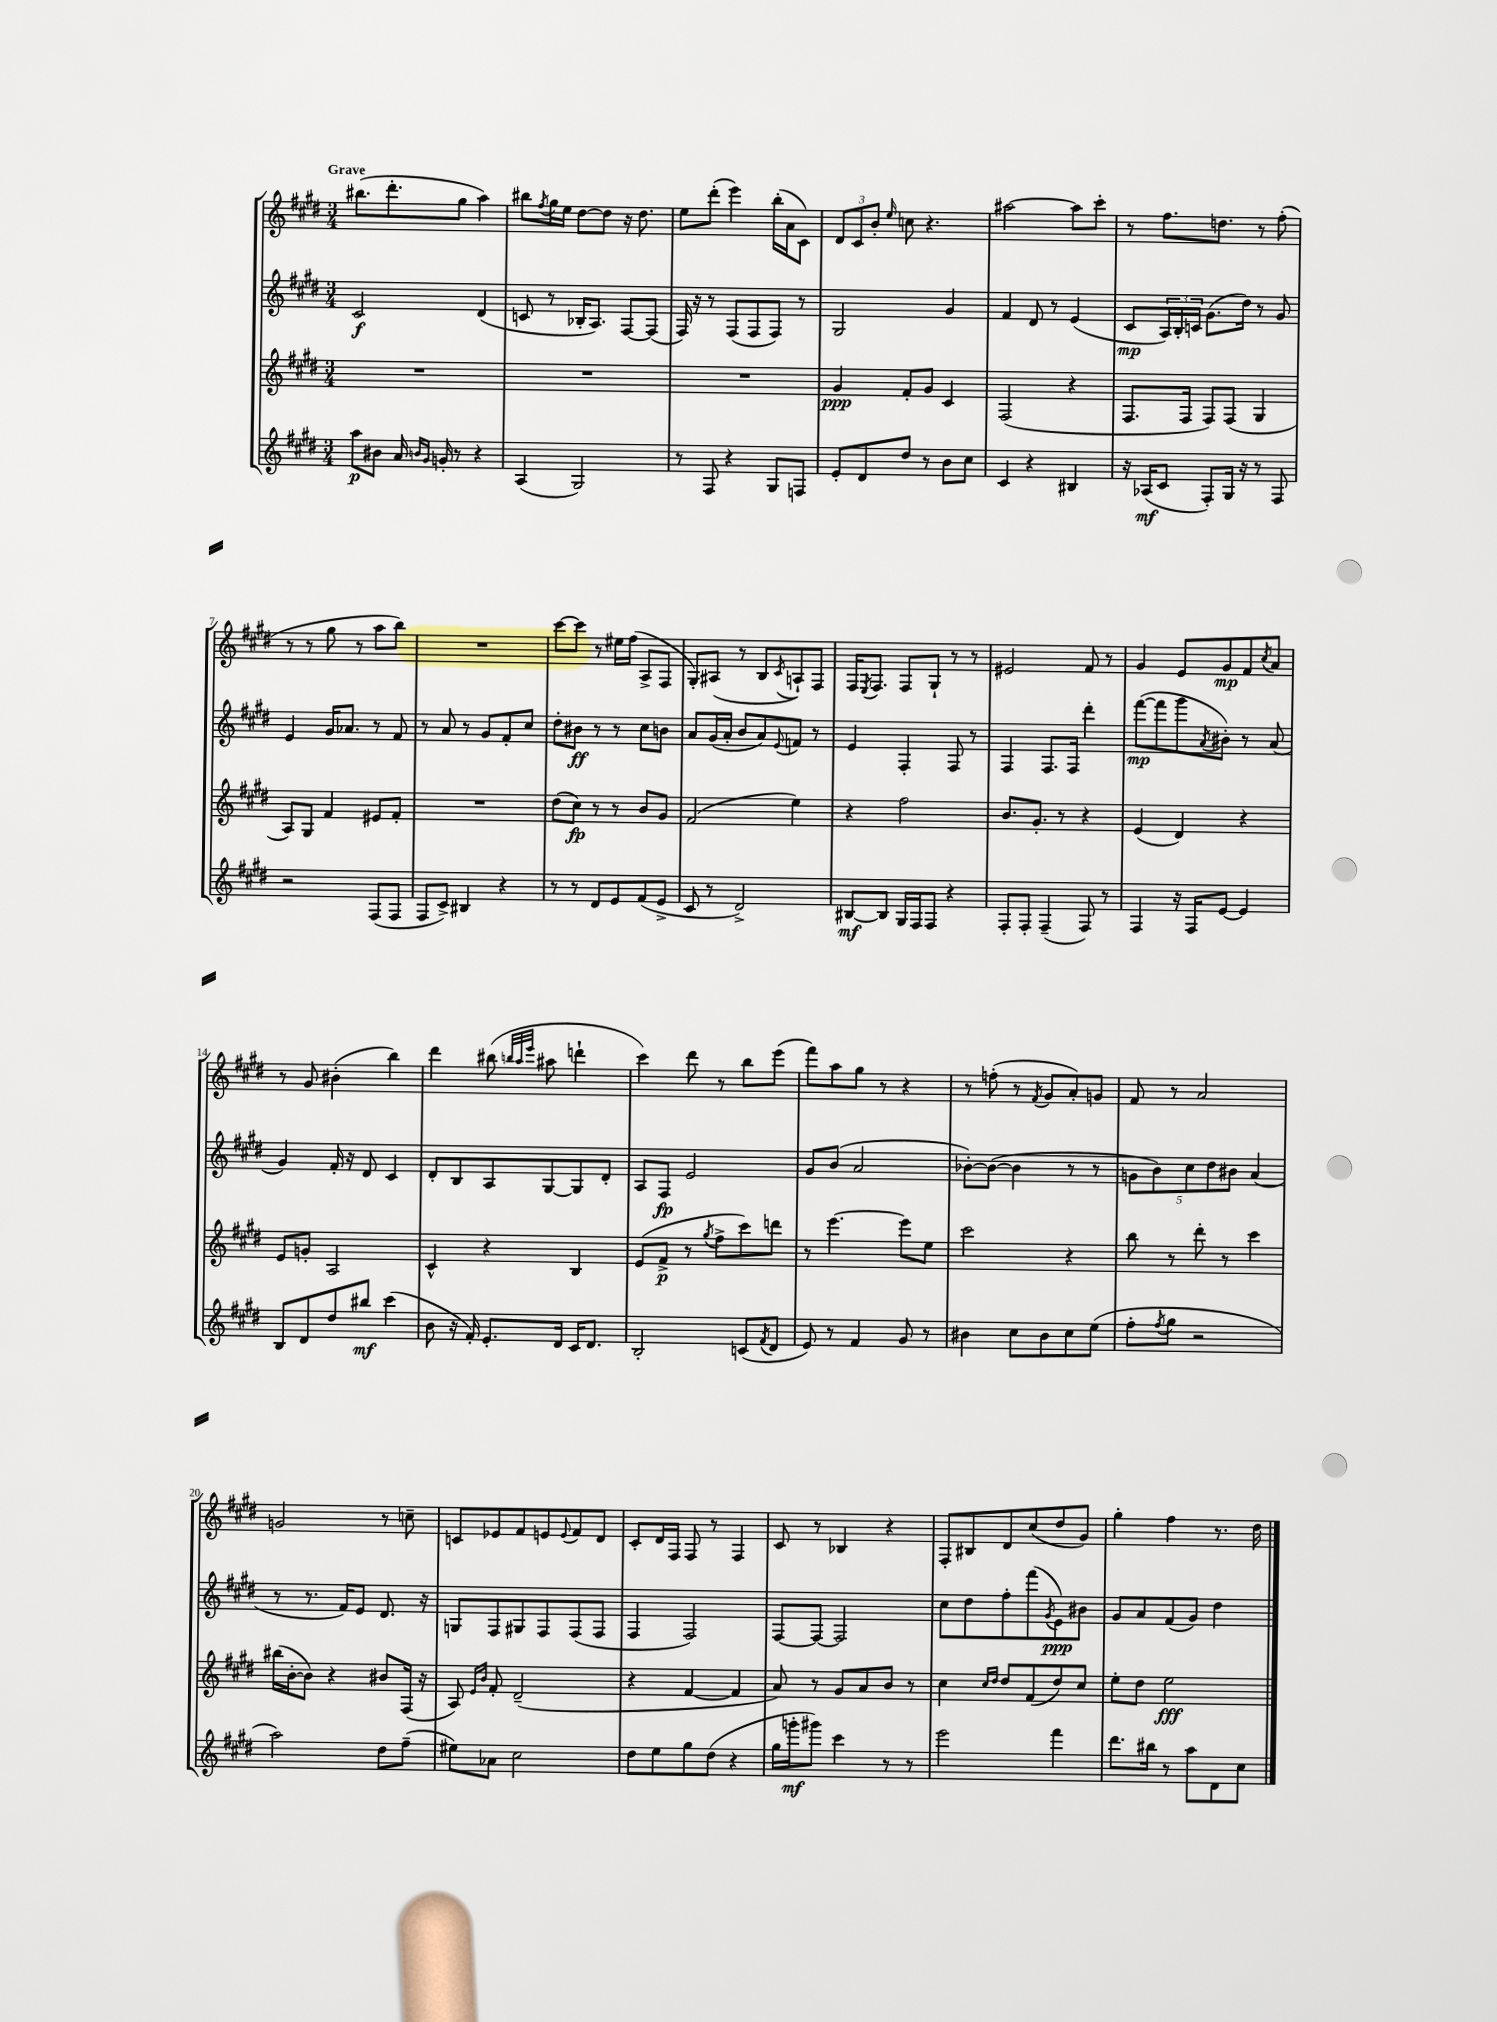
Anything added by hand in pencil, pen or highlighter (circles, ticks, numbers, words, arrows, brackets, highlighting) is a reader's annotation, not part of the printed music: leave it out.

**kern	**kern	**kern	**kern
*staff4	*staff3	*staff2	*staff1
*clefG2	*clefG2	*clefG2	*clefG2
*k[f#c#g#d#]	*k[f#c#g#d#]	*k[f#c#g#d#]	*k[f#c#g#d#]
*M3/4	*M3/4	*M3/4	*M3/4
8aa	2.r	2c#	(8.bb#
8b#	.	.	.
.	.	.	8.ddd#'
16a	.	.	.
16qqb	.	.	.
16qqg#	.	.	.
16g'	.	.	.
8r	.	.	8gg#
4r	.	(4d#	4aa)
=	=	=	=
(4A	2.r	8c	8bb#
.	.	.	8qff#
.	.	8r	16gg#
.	.	.	16ee
2G#)	.	16B-'	[8dd#
.	.	8.A)	.
.	.	.	8dd#]
.	.	[8F#	16r
.	.	.	8.dd#
.	.	(8F#]	.
=	=	=	=
8r	2.r	16F#)	8ee
.	.	16r	.
8F#	.	8r	(8ddd#'
4r	.	(8F#	4eee)
.	.	8F#	.
8G#	.	8F#)	(16bb'
.	.	.	16a
8F	.	8r	8c#)
=	=	=	=
8e'	4g#	2G#	12d#
.	.	.	12c#
8d#	.	.	.
.	.	.	12b'
.	.	.	16qqee
8dd#	8f#'	.	8cc
8r	8g#	.	4.r
8b	4c#	4g#	.
8cc#	.	.	.
=	=	=	=
4c#	(2F#	4f#	[2aa#
4r	.	8d#	.
.	.	8r	.
4B#	4r	(4e	8aa#]
.	.	.	8ccc#'
=	=	=	=
16r	8.F#	8c#	8r
(16A-	.	.	.
8c#	.	24A)	8.ff#
.	.	24B'	.
.	16F#	.	.
.	.	24c	.
8F#')	8F#)	(8.g#	.
.	.	.	8.dd
16G#	(8F#	.	.
16r	.	16dd#)	.
8r	4G#	8r	8r
8F#	.	8g#	(8ff#'
=	=	=	=
2r	8A)	4e	8r
.	8G#	.	8r
.	4f#	16g#	8gg#
.	.	8.a-	.
.	.	.	8r
(8F#	8e#	8r	8aa
8F#	8f#'	8f#	8bb)
=	=	=	=
8F#	2.r	8r	2.r
8c#^)	.	8a	.
4B#	.	8r	.
.	.	8g#	.
4r	.	8f#'	.
.	.	8cc#	.
=	=	=	=
8r	(8dd#	8dd#'	[8ccc#
8r	8cc#)	8b#	8ccc#]
8d#	8r	8r	8r
8e	8r	8r	16ee#
.	.	.	(16ff#
(8f#	8b	8cc#	8A^
8e^	8g#	8b	8F#
=	=	=	=
8c#	(2f#	8a	8G#')
8r	.	(16g#	(8A#
.	.	16a'	.
2d#^)	.	8b	8r
.	.	8a)	8B
.	.	8qqe	8qc#
.	4ee)	8f	8A`)
.	.	8r	8F#
=	=	=	=
[8B#	4r	4e	16F#
.	.	.	8qE
.	.	.	8.F#
8B#]	.	.	.
16G#	2ff#	4F#'	8F#
16F#	.	.	.
8F#	.	.	8G#`
4r	.	8F#	8r
.	.	8r	8r
=	=	=	=
8F#'	8.b	4F#	2e#
8F#'	.	.	.
.	8.g#'	.	.
(4F#~	.	8.F#	.
.	8r	.	.
.	.	16F#	.
8F#)	4r	4ddd#'	8f#
8r	.	.	8r
=	=	=	=
4F#	(4e	([8fff#	4g#
.	.	8fff#]	.
16r	4d#)	8ggg#	8e
16F#	.	.	.
.	.	8qa	.
[8e	.	8b#')	8g#
4e]	4r	8r	8f#
.	.	.	8qcc#
.	.	(8a	8a
=	=	=	=
8B	8e	4g#)	8r
8d#	8g'	.	8g#
8dd#	2A	16f#'	(4b#'
.	.	16r	.
8bb#	.	8d#	.
(4ccc#	.	4c#	4bb)
=	=	=	=
8b	4c#^^	8d#'	4ddd#
16r	.	8B	.
16f#')	.	.	.
8.e'	4r	8A	(8bb#
.	.	.	32qqbb
.	.	.	32qqaa
.	.	.	32qqeee
.	.	[8G#	8aa#
16d#	.	.	.
16c#	4B	8G#]	4ddd`
8.d#	.	.	.
.	.	8d#'	.
=	=	=	=
2B'	(8e	8A	4ccc#)
.	8f#^	8F#	.
.	8r	2e	8ddd#
.	8qgg#	.	.
.	8ff#^	.	8r
(8c	8ccc#)	.	8bb
8qf#	.	.	.
8d#	8ddd	.	(8eee
=	=	=	=
8e)	8r	8g#	8fff#)
8r	[4.eee	(8b	8aa
4f#	.	2a	8gg#
.	.	.	8r
8g#	8eee]	.	4r
8r	8ee	.	.
=	=	=	=
4b#	2ccc#	[8b-')	8r
.	.	(8b-_	(8ff'
8cc#	.	4b-]	8r
.	.	.	8qf#
8b#	.	.	8g#
8cc#	4r	8r	8a')
(8ee	.	8r	8g
=	=	=	=
8ff#'	8bb	10g	8f#
.	.	10b)	.
8qff#	.	.	.
8gg#	8r	.	8r
.	.	10cc#	.
2r	8ddd#'	.	2a
.	.	10dd#	.
.	8r	.	.
.	.	10b#	.
.	4ccc#	(4a	.
=	=	=	=
2aa)	(16bb#	8r	2g
.	[16b'	.	.
.	8b])	8.r	.
.	4r	.	.
.	.	16f#)	.
.	.	8e	.
8dd#	8b#	8.d#	8r
(8ff#~	(16F#	.	8cc~
.	16r	16r	.
=	=	=	=
8ee#)	8A)	8G	8c
.	16qqe	.	.
.	16qqb	.	.
8a-	8f#'	8F#	8e-
2cc#	(2d#~	8G#	8f#
.	.	8F#	8e
.	.	.	8qqe
.	.	(8F#	8f#
.	.	8F#	8d#
=	=	=	=
8dd#	4r	4F#	8c#'
8ee	.	.	16d#
.	.	.	16F#
8gg#	[4f#	2F#)	8F#
(8dd#	.	.	8r
4r	4f#]	.	4F#
=	=	=	=
16gg#	8a)	[8F#	8c#
16ggg'	.	.	.
8ggg#)	8r	8F#_	8r
4ccc#	8g#	2F#]	4B-
.	8a	.	.
8r	8b	.	4r
8r	8r	.	.
=	=	=	=
2eee	4cc#	8cc#	8F#'
.	.	8dd#	8B#
.	16qqcc#	.	.
.	16qqdd#	.	.
.	8dd#	8ff#'	8d#
.	(8f#	(8fff#	(8cc#
.	.	8qg#	.
4fff#	8dd#)	8e)	8dd#
.	8cc#	8b#	8g#)
=	=	=	=
8.ddd#	8ee'	8g#	4gg#'
.	8dd#	8a	.
16bb#	.	.	.
8r	2ee	(8f#	4ff#
8aa	.	8g#)	.
8d#	.	4dd#	8.r
8cc#	.	.	.
.	.	.	16dd#
==	==	==	==
*-	*-	*-	*-
